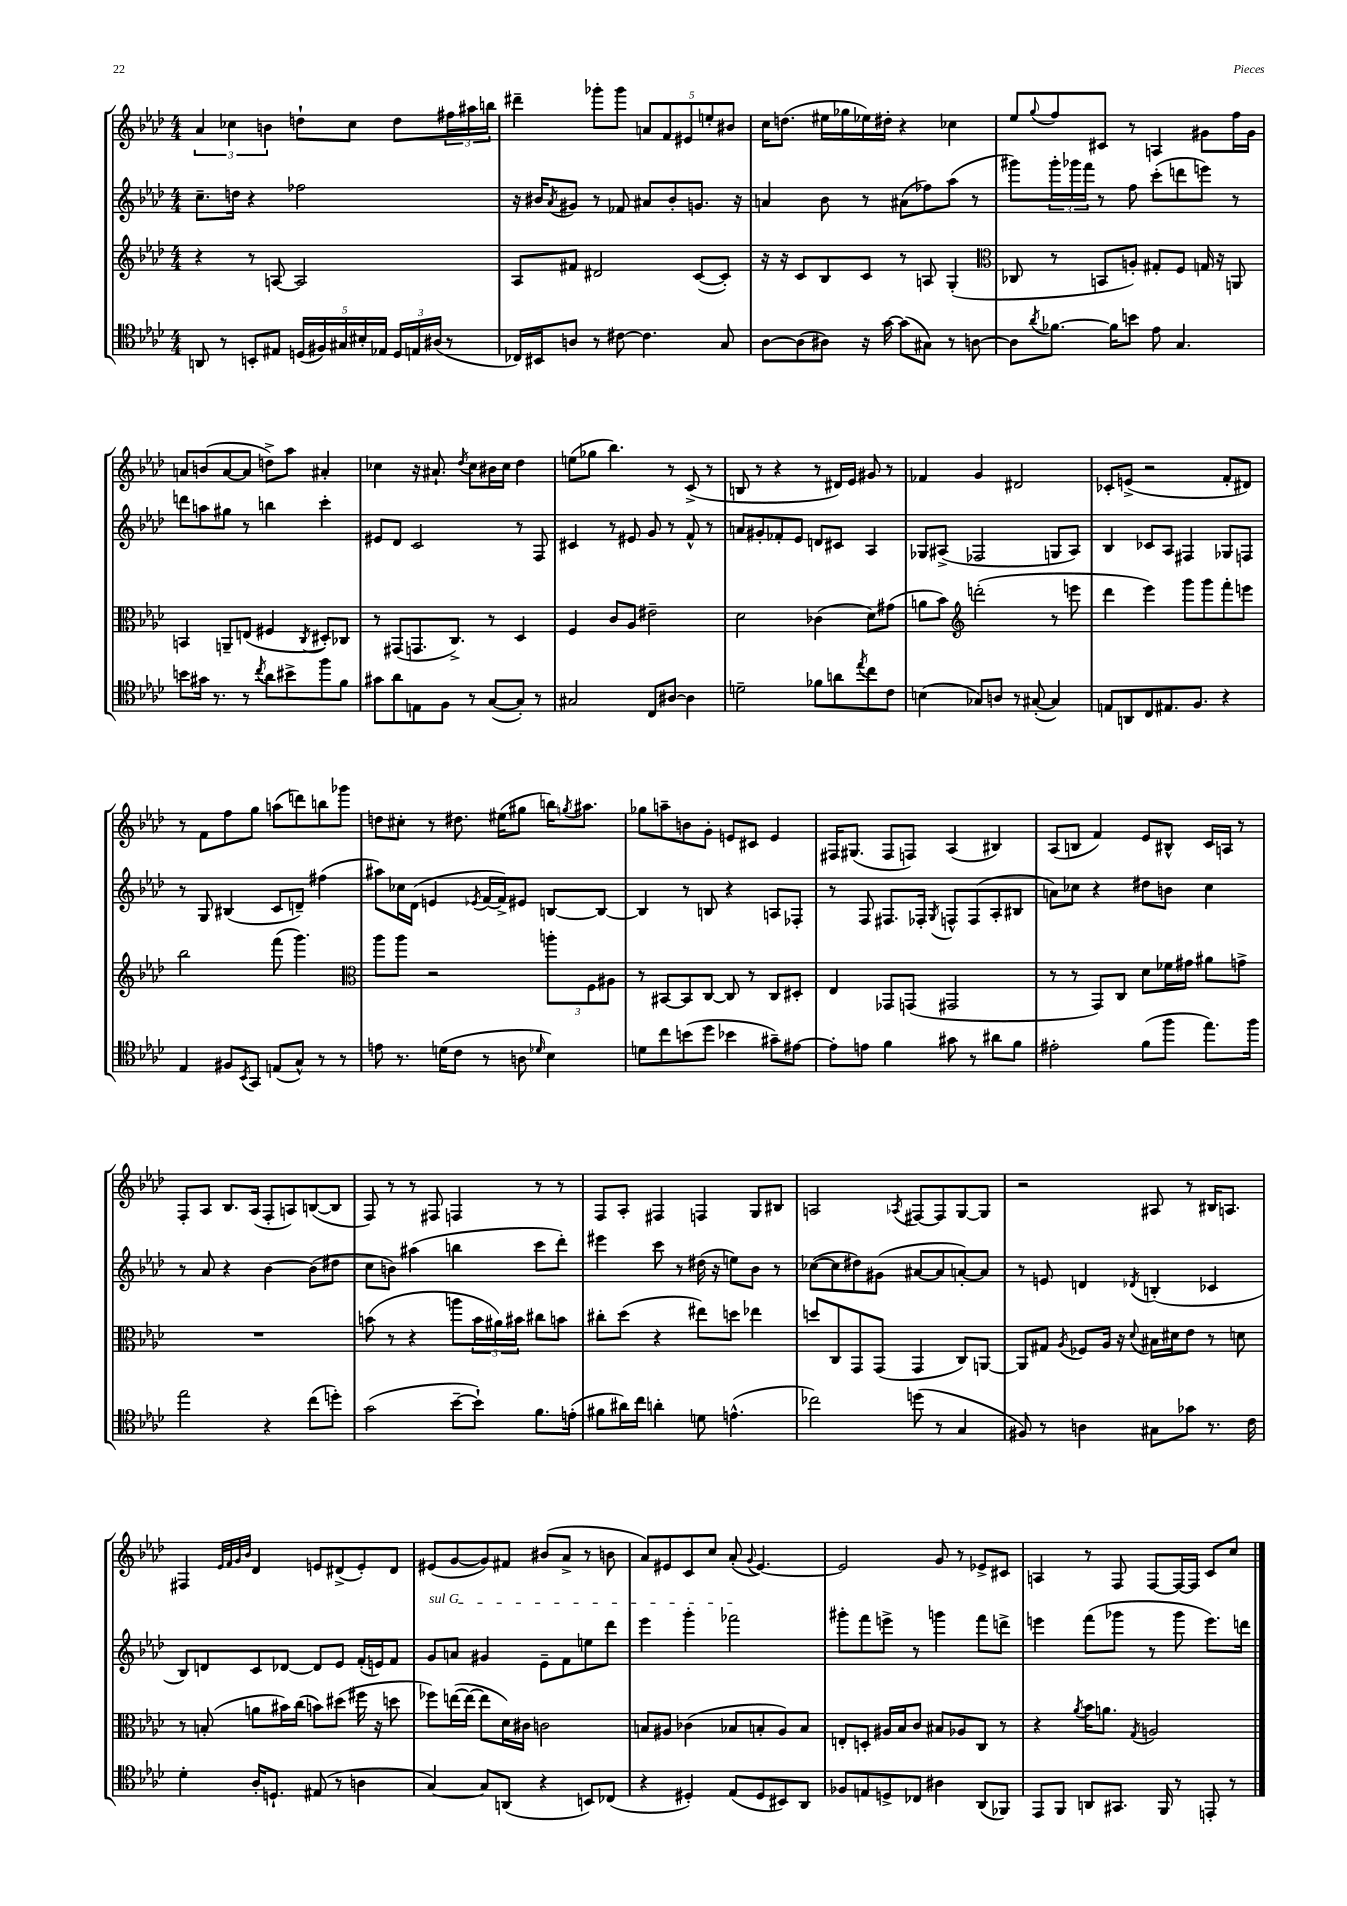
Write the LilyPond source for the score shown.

<<
\new StaffGroup <<
\new Staff = "s0" {
    \clef treble \key aes \major \numericTimeSignature \time 4/4
    \tuplet 3/2 { aes'4 ces''4 b'4 } d''8-! ces''8 d''8 \tuplet 3/2 { fis''16 ais''16 b''16 } |
    dis'''4-- ges'''8-. ges'''8 \tuplet 5/4 { a'8 f'8 eis'8 e''8-. bis'8 } |
    c''16 d''8.( eis''16 ges''16 ees''16) dis''16-. r4 ces''4 |
    ees''8 \appoggiatura { g''8 } f''8 cis'8 r8 a4 gis'8 f''16 gis'16 |
    a'8 b'8( a'8~ a'8 d''8->) aes''8 ais'4-. |
    ces''4 r16 ais'8.-! \acciaccatura { des''8 } ces''8 bis'16 ces''16 des''4 |
    e''8( ges''8 bes''4.) r8 c'8->( r8 |
    b8 r8 r4 r8 dis'16) ees'16 gis'8 r8 |
    fes'4 g'4 dis'2 |
    ces'8-. e'8->( r2 f'8-. dis'8) |
    r8 f'8 f''8 g''8 a''8( d'''8) b''8 ges'''8 |
    d''8 cis''8-. r8 dis''8. eis''16( gis''8 b''16) \acciaccatura { g''8 } ais''8. |
    ges''8 a''8-- b'8 g'8-. e'8 cis'8 e'4 |
    fis16 gis8.( fis8 f8) aes4( bis4) |
    aes8( b8 f'4) ees'8 bis8-^ c'16 a16 r8 |
    f8-. aes8 bes8. aes16( f8-. a8) b8~( b8 |
    f8) r8 r8 fis8 f4 r8 r8 |
    f8 aes8-. fis4 f4 g8 bis8 |
    a2 \acciaccatura { aes8 } fis8~ fis8 g8~ g8 |
    r2 ais8 r8 bis16 a8. |
    fis4 \grace { ees'32 f'32 g'32 bes'32 } des'4 e'8 dis'8->( e'8-.) dis'8 |
    eis'8( g'8~ g'8) fis'8 bis'8( aes'8-> r8 b'8 |
    aes'8) eis'8 c'8 c''8 aes'8-.( \appoggiatura { g'8 } eis'4.~) |
    eis'2 g'8 r8 ees'8-> cis'8 |
    a4 r8 f8 f8~ f16~ f16 c'8 c''8 \bar "|." |
}
\new Staff = "s1" {
    \clef treble \key aes \major \numericTimeSignature \time 4/4
    c''8.-- d''16 r4 fes''2 |
    r16 bis'16 \acciaccatura { aes'8 } gis'8 r8 fes'8 ais'8 bis'8-. g'8. r16 |
    a'4 bes'8 r8 ais'8( fes''8) aes''8( r8 |
    gis'''8) \tuplet 3/2 { gis'''16-. ges'''16 f'''16 } r8 f''8 c'''8-.( d'''8 e'''8) r8 |
    d'''8 a''8 gis''8 r8 b''4 c'''4-. |
    eis'8 des'8 c'2 r8 f8 |
    cis'4 r8 eis'8 g'8 r8 f'8-^ r8 |
    a'8 gis'8-. fes'8-. ees'8 d'8 cis'8 aes4 |
    ges8 ais8->( fes2 g8 ais8) |
    bes4 ces'8 aes8 fis4 ges8 f8 |
    r8 g8 bis4( c'8 d'8--) fis''4( |
    ais''8) ces''16 des'16( e'4 \acciaccatura { ees'8 } f'16~ f'16->) eis'8 b8~ b8~ |
    b4 r8 b8 r4 a8 fes8-. |
    r8 f8 fis8. fes16-. \acciaccatura { g8 } f8-^ f8( aes8-. bis8 |
    a'8) ces''8 r4 dis''8 b'8 ces''4 |
    r8 aes'8 r4 bes'4~ bes'8( dis''8 |
    c''8 b'8) ais''4( b''4 c'''8 des'''8-.) |
    eis'''4 c'''8 r8 dis''16( r16 e''8) bes'8 r8 |
    ces''8~( ces''8 dis''8) gis'8( ais'8~ ais'8 a'8~-.) a'8 |
    r8 e'8 d'4 \acciaccatura { des'8 } b4-.( ces'4 |
    bes8) d'8 c'8 des'8~ des'8 ees'8 f'16-.( e'16) f'8 |
    \once \override TextSpanner.bound-details.left.text = \markup { \italic "sul G" } g'8\startTextSpan a'8 gis'4 ees'8-- f'8 e''8 des'''8 |
    ees'''4 g'''4-. fes'''2\stopTextSpan |
    gis'''8-. f'''8 e'''8-> r8 g'''4 f'''8 d'''8-> |
    e'''4 f'''8( ges'''8 r8 ges'''8 e'''8.) d'''16 \bar "|." |
}
\new Staff = "s2" {
    \clef treble \key aes \major \numericTimeSignature \time 4/4
    r4 r8 a8~ a2 |
    aes8 fis'8 dis'2 c'8~( c'8-.) |
    r16 r16 c'8 bes8 c'8 r8 a8 g4-.( |
    \clef alto ces8 r8 b,8 a8-.) gis8-. f8 g16 r16 a,8 |
    b,4 a,8-- e8( fis4 \acciaccatura { c8 } dis8-.) ces8 |
    r8 gis,8( g,8. c8.->) r8 des4 |
    f4 c'8 aes8 eis'2-- |
    des'2 ces'4( des'8) gis'8( |
    a'8 bes'8) \clef treble d'''2-.( r8 e'''8 |
    des'''4 ees'''4) g'''8 g'''8 f'''8-. e'''8 |
    bes''2 f'''8( g'''4.) |
    \clef alto aes''8 aes''8 r2 \tuplet 3/2 { a''8-. f8 ais8 } |
    r8 bis,8~ bis,8 c8~ c8 r8 c8 dis8-. |
    ees4 ges,8 g,8( gis,2 |
    r8 r8 g,8) c8 des'8 fes'16 gis'16 ais'8 g'8-> |
    R1 |
    b'8( r8 r4 a''8 \tuplet 3/2 { b'16 ais'16) bis'16 } cis''8 b'8 |
    cis''8-. des''8( r4 eis''8) d''8 ees''4 |
    d''8 c8 g,8 g,8( g,4 c8) a,8~ |
    a,8 gis8 \acciaccatura { aes8 } fes8 aes16 r16 \appoggiatura { des'8 } bis16 dis'16 ees'8 r8 d'8 |
    r8 b8-.( a'8 bis'16) c''16( b'8) dis''8( fis''16 r16 d''8 |
    fes''8) e''16~( e''16~ e''8 des'16) cis'16 c'2 |
    b8 ais8 ces'4( bes8 b8-. ais8) b8 |
    e8-. d8-. ais16 bes16 c'8 bis8 aes8 c8 r8 |
    r4 \acciaccatura { aes'8 } bes'16 a'8. \acciaccatura { g8 } a2 \bar "|." |
}
\new Staff = "s3" {
    \clef tenor \key aes \major \numericTimeSignature \time 4/4
    a,8 r8 b,8-. eis8 \tuplet 5/4 { d16( fis16) gis16 bis16-. ees16 } \tuplet 3/2 { d16 e16 ais16( } r8 |
    ces16) bis,16 a8 r8 cis'8~ cis'4. g8 |
    aes8~ aes8( ais8) r16 g'16~ g'8( gis8) r8 a8~ |
    a8 \acciaccatura { aes'8 } fes'8.~ fes'16 b'8 ees'8 g4. |
    b'8 gis'16 r8. r8 \acciaccatura { c''8 } aes'8 bis'8-> f''8 f'8 |
    gis'8 aes'8 e8 f8 r8 g8~( g8-.) r8 |
    gis2 c8 ais8~ ais4 |
    d'2-- fes'8 a'8 \acciaccatura { ees''8 } c''8 c'8 |
    b4( ges8) a8 r8 gis8~-.( gis4) |
    e8 a,8 c8 eis8. f8. r4 |
    ees4 fis8 \acciaccatura { bes,8 } g,8 e8( g8-^) r8 r8 |
    e'8 r8. d'16( c'8 r8 a8 \grace { des'16 } bes4) |
    d'8 c''8 b'8( des''8 bes'4 gis'8--) eis'8~ |
    eis'8-. e'8 f'4 gis'8 r8 ais'8 f'8 |
    eis'2-. f'8( f''8 ees''8.) f''16 |
    ees''2 r4 c''8( d''8-.) |
    g'2( bes'8~-- bes'8-!) f'8. e'16-.( |
    fis'8 ais'16) c''16 a'4-. d'8 e'4.-^( |
    ces''2) d''8( r8 g4 |
    fis8) r8 a4 gis8 ges'8 r8. c'16 |
    des'4-. aes16-. d8.-! eis8( r8 a4 |
    g4~) g8 a,8( r4 b,8) ces8( |
    r4 dis4-.) ees8( dis8 bis,8) aes,8 |
    fes8 e8 d8-> ces8 ais4 aes,8( fes,8) |
    ees,8 f,8 a,8 gis,8. f,16 r8 e,8-. r8 \bar "|." |
}
>>
>>
\layout { \context { \Score \remove "Bar_number_engraver" } }
